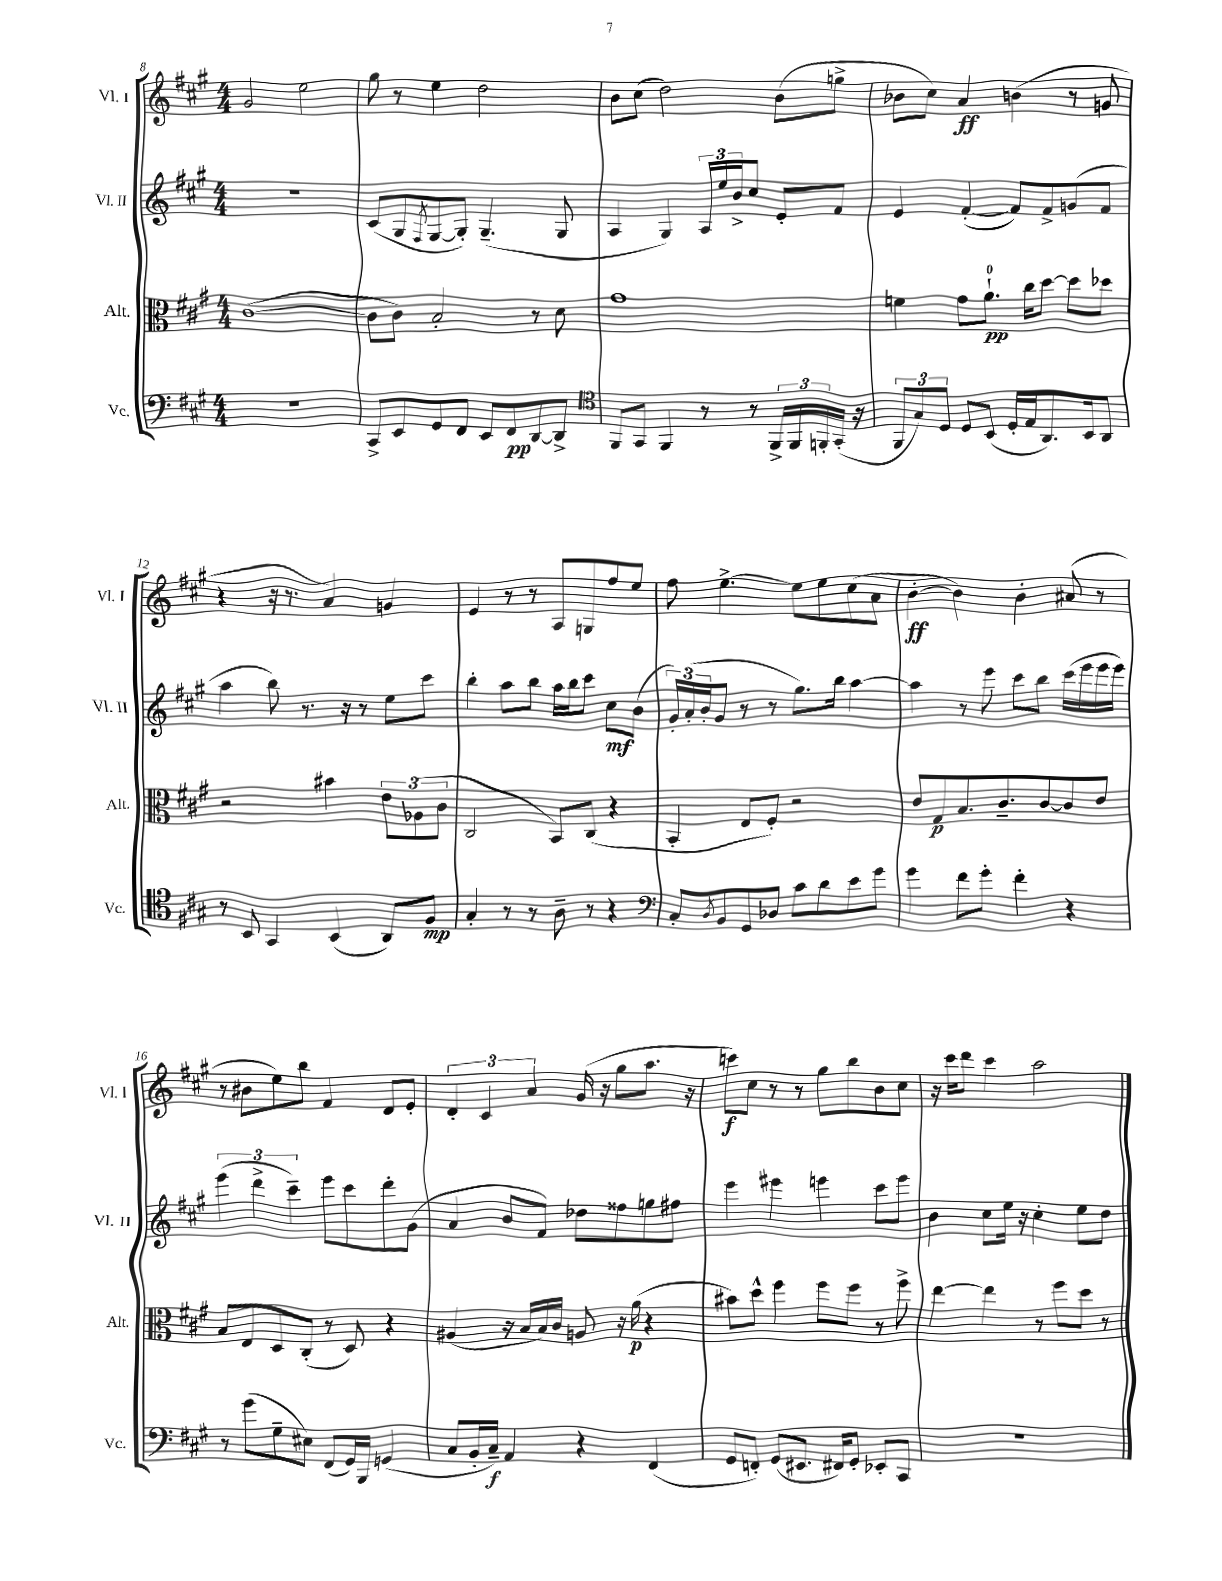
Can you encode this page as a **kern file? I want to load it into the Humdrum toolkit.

**kern	**kern	**kern	**kern
*staff4	*staff3	*staff2	*staff1
*clefF4	*clefC3	*clefG2	*clefG2
*k[f#c#g#]	*k[f#c#g#]	*k[f#c#g#]	*k[f#c#g#]
*M4/4	*M4/4	*M4/4	*M4/4
1r	([1c#	1r	2g#/
.	.	.	2ee\
=	=	=	=
8CC#^/L	8c#\]L	(8c#/L	8gg#\
8EE/	8c#\J)	8G#/	8r
.	.	8qF#/	.
8GG#/	2B'/	[8G#/	4ee\
8FF#/J	.	8G#'/]J)	.
8EE/L	.	(4.G#~/	2dd\
8FF#/	.	.	.
[8DD/	8r	.	.
8DD^/]J	8d\	8G#/	.
=	=	=	=
*clefC4	*	*	*
8FF#/L	1g#	4A/	8b\L
8GG#/J	.	.	(8cc#\J
4FF#/	.	4G#/)	2dd\)
8r	.	24A/LL	.
.	.	24ee/	.
.	.	24b^/J	.
8r	.	8cc#/J	.
24FF#^/LL	.	8e'/L	(8b\L
24FF#/	.	.	.
24FF'/	.	.	.
(16GG#'/JJ	.	8f#/J	8gg^\J
16r	.	.	.
=	=	=	=
12FF#/L	4f\	4e/	8b-\L
12G#/)	.	.	.
.	.	.	8cc#\J)
12D/J	.	.	.
8D/L	8g#\L	([4f#'/	4a/
(8BB/J	8.a`\J	.	.
16D'/LL	.	8f#/]L)	(4b\
16E/J	16cc#\LK	.	.
8.AA/)	[8dd\J	8f#^/	.
.	8dd\]L	(8g/	8r
16BB/k	.	.	.
8AA/J	8dd-\J	8f#/J	8g/
=	=	=	=
8r	2r	4aa\	4r
8BB/	.	.	.
4GG#/	.	8bb\)	16r
.	.	.	8.r
.	.	8.r	.
(4BB/	4b#\	.	4a/)
.	.	16r	.
.	.	8r	.
8AA/L)	12e\L	8ee\L	4g/
.	(12A-\	.	.
8F#/J	.	8ccc#\J	.
.	12c#\J	.	.
=	=	=	=
4G#'/	2C#/	4bb'\	4e/
8r	.	8aa\L	8r
8r	.	8bb\J	8r
8A~\	8BB/L)	16aa\LL	8A/L
.	.	16bb\J	.
8r	(8C#/J	8ccc#\J	8G/
4r	4r	8cc#\L	8ff#/
.	.	(8b\J	8ee/J
=	=	=	=
*clefF4	*	*	*
8C#'/L	4BB'/	24g#'/LL)	8ff#\
.	.	(24a'/	.
.	.	24b'/J	.
8qD/	.	.	.
8BB/	.	8g#/J	[4.ee^\
8GG#/	8E/L	8r	.
8D-/J	8F#'/J)	8r	.
8c#\L	2r	8.gg#\L)	8ee\]L
8d\	.	.	8ee\
.	.	16bb\Jk	.
8e\	.	[4aa\	(8cc#\
8g#\J	.	.	8a\J
=	=	=	=
4g#\	8e/L	4aa\]	[4b'\
.	8G#/	.	.
8f#\L	8.B/	8r	4b\])
8g#'\J	.	8eee\	.
.	8.c#~/	.	.
4f#'\	.	8ccc#\L	4b'\
.	[8c#/	8bb\J	.
4r	8c#/]	(16ccc#\LL	(8a#/
.	.	16eee\	.
.	8e/J	16eee\	8r
.	.	16eee\JJ)	.
=	=	=	=
8r	8B/L	(6eee\	8r
(8g#\L	8E/	.	8b#\L
.	.	6ddd^\	.
8G#~\	8D/	.	8ee\)
.	.	6ccc#~\)	.
8E#\J)	(8C#'/J	.	8bb\J
(8FF#/L	8r	8eee\L	4f#/
16GG#/L)	8D/)	8ccc#\	.
16BBB/JJ	.	.	.
(4GG/	4r	8ddd'\	8d/L
.	.	(8g#\J	8e'/J
=	=	=	=
8C#/L	(4A#/	4a/	6d'/
16BB'/L	.	.	.
.	.	.	6c#/
16C#~/JJ)	.	.	.
4AA/	16r	8b/L	.
.	16B/LL	.	.
.	.	.	6a/
.	16B/)	8f#/J)	.
.	16c#/JJ	.	.
4r	8A/	8dd-\L	(16g#/
.	.	.	16r
.	16r	8ff##\	8gg#\L
.	(16a\	.	.
(4FF#/	4r	8gg\	8.aa\J
.	.	8ff#\J	.
.	.	.	16r
=	=	=	=
8GG#/L	8b#\L)	4eee\	8ccc\L)
8FF'/J)	8dd^^\J	.	8cc#\J
(8GG#/L	4ff#\	4eee#\	8r
8.EE#/J	.	.	8r
.	8ff#\L	4eee\	8gg#\L
16FF#/LK)	.	.	.
8GG#'/J	8ff#\J	.	8bb\
8EE-'/L	8r	8ccc#\L	8b\
8CC#/J	8ff#^\	8eee\J	8cc#\J
=	=	=	=
1r	[4ee\	4b\	16r
.	.	.	16ccc#\LK
.	.	.	8ddd\J
.	4ee\]	8cc#\L	4ccc#\
.	.	16ee\Jk	.
.	.	16r	.
.	8r	4cc#'\	2aa\
.	8ff#\L	.	.
.	8dd\J	8ee\L	.
.	8r	8dd\J	.
==	==	==	==
*-	*-	*-	*-
